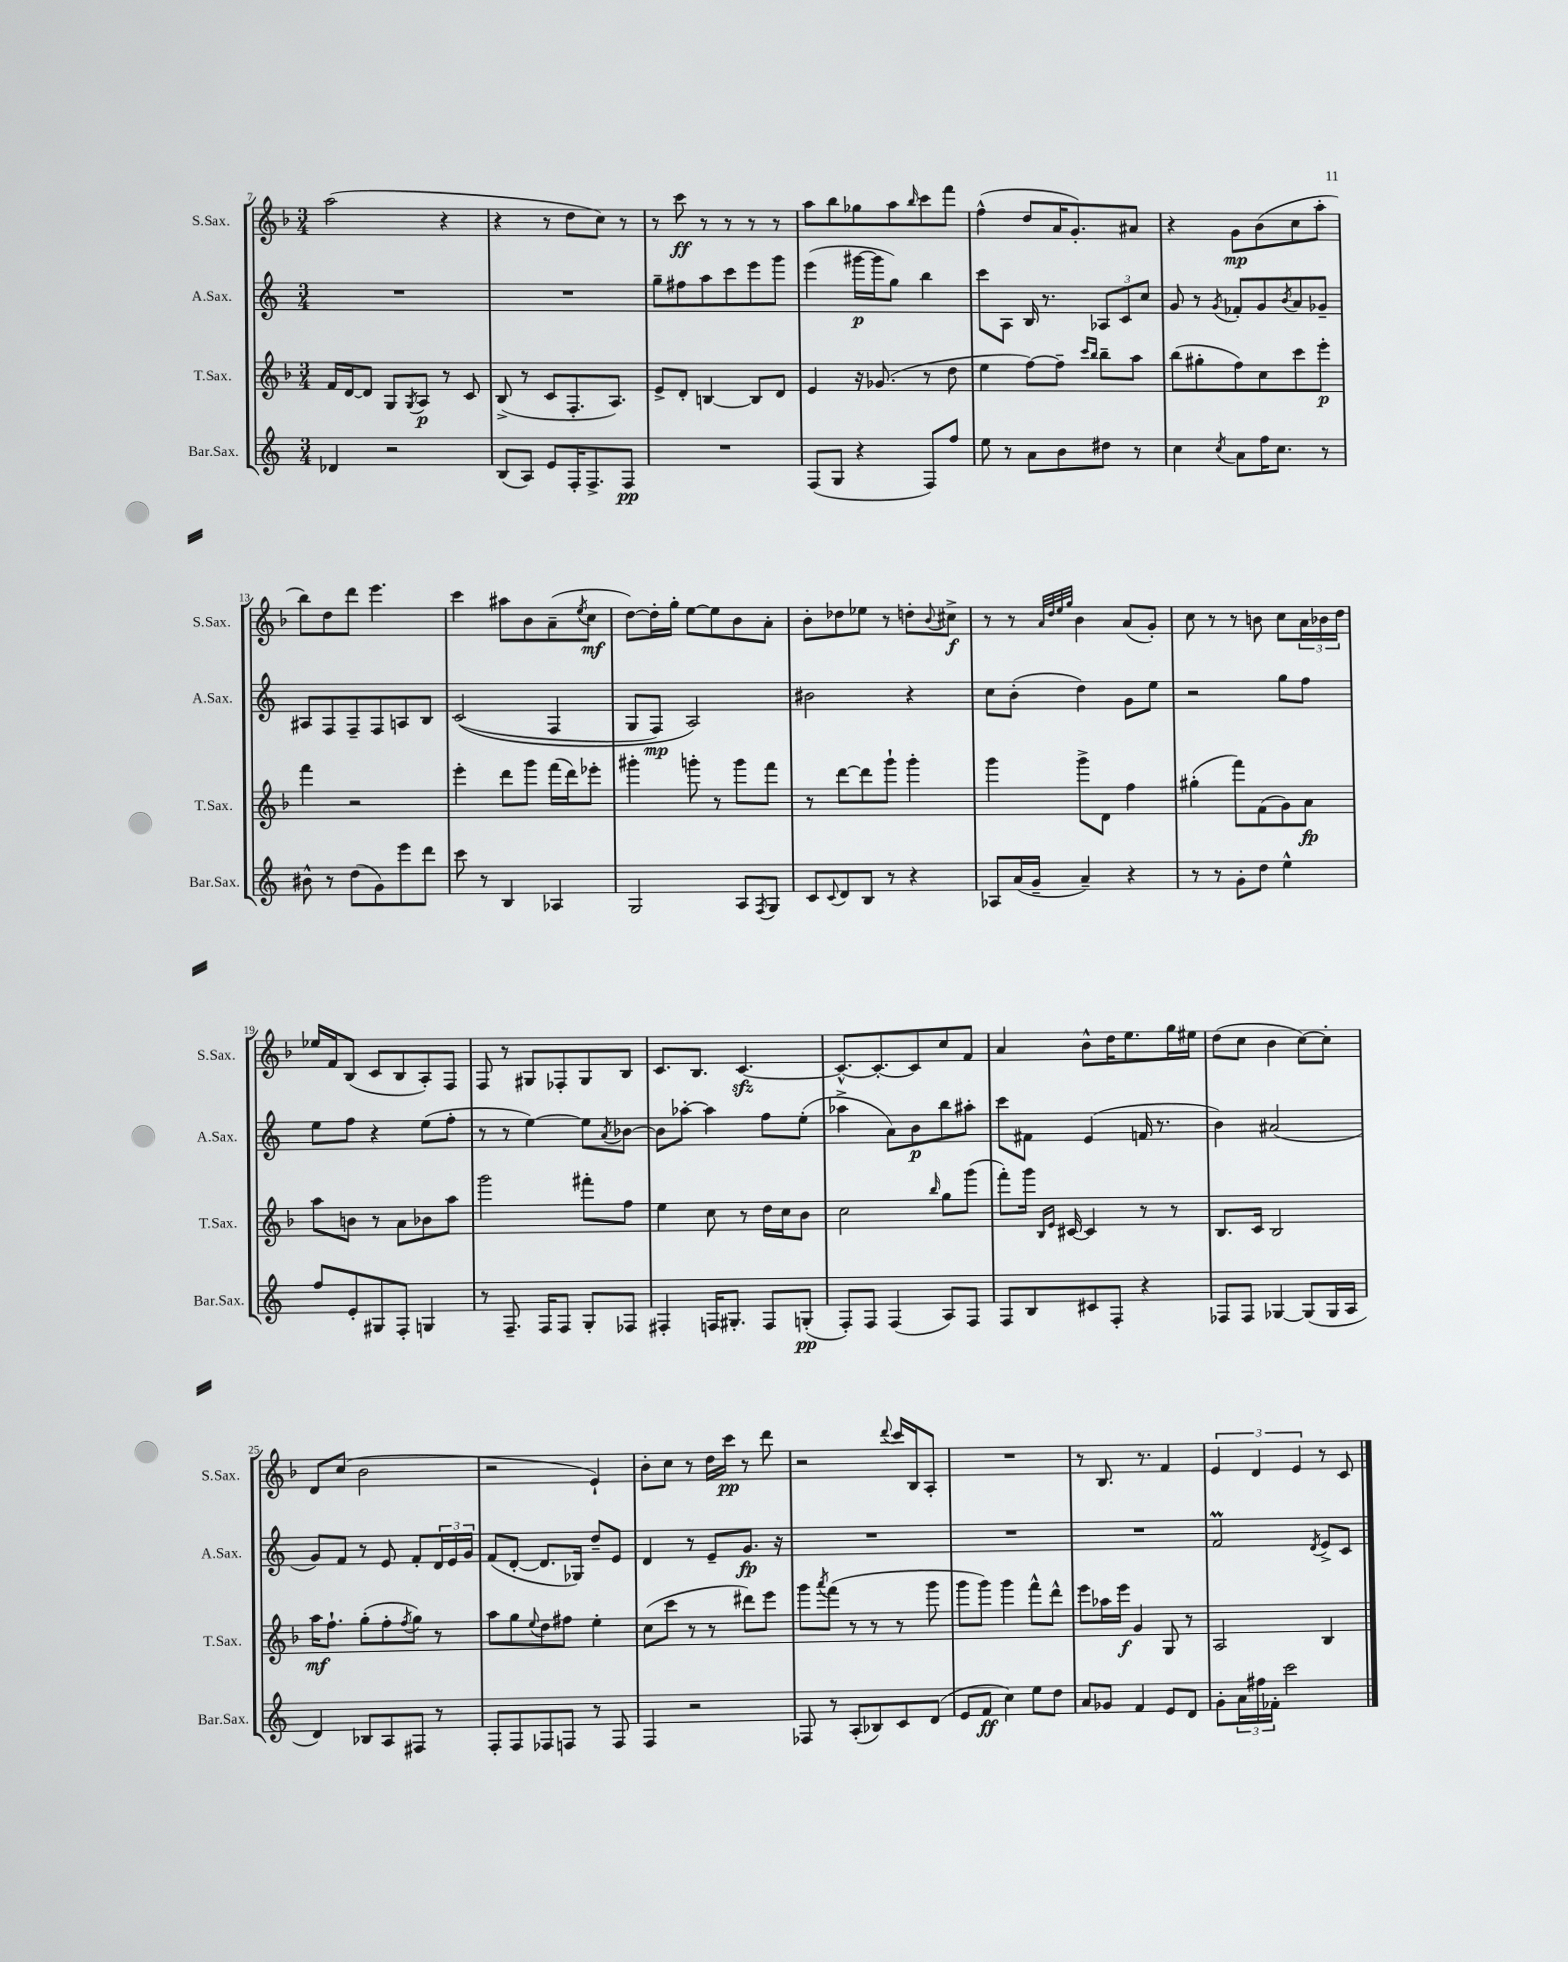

**kern	**kern	**kern	**kern
*staff4	*staff3	*staff2	*staff1
*clefG2	*clefG2	*clefG2	*clefG2
*k[]	*k[b-]	*k[]	*k[b-]
*M3/4	*M3/4	*M3/4	*M3/4
4d-/	16f/LL	2.r	(2aa\
.	[16d/J	.	.
.	8d/]J	.	.
2r	8G/L	.	.
.	8qG/	.	.
.	8A/J	.	.
.	8r	.	4r
.	8c/	.	.
=	=	=	=
(8B/L	(8B-^/	2.r	4r
8A/J)	8r	.	.
8e/L	8c/L	.	8r
16F'/K	8.F'/	.	8dd\L
8.F^/	.	.	.
.	.	.	8cc\J)
.	8.A/J)	.	.
8F/J	.	.	8r
=	=	=	=
2.r	8e^/L	8gg~\L	8r
.	8d'/J	8ff#\	8ccc\
.	[4B/	8aa\	8r
.	.	8ccc\	8r
.	8B/]L	8eee\	8r
.	8d/J	8ggg\J	8r
=	=	=	=
(8F/L	4e/	(4eee\	8aa\L
8G/J	.	.	8bb-\
4r	16r	[16ggg#\LL	8gg-\
.	(8.g-/	16ggg#\]J	.
.	.	8gg\J)	8aa\
.	.	.	16qqbb-/
8F/L)	8r	4bb\	8ccc\
8ff/J	8dd\	.	8fff\J
=	=	=	=
8ee\	4ee\	8ccc\L	(4ff^^\
8r	.	8A\J	.
8a\L	[8ff\L)	16B/	8dd/L
.	.	8.r	.
8b\	8ff~\]J	.	16a/K
.	.	.	8.g'/)
.	16qqccc/LL	.	.
.	16qqbb-/JJ	.	.
8dd#\J	8bb-~\L	12A-/L	.
.	.	12c/	.
8r	8aa\J	.	8a#/J
.	.	12cc/J	.
=	=	=	=
4cc\	(8bb-\L	8g/	4r
.	8gg#'\	8r	.
8qcc/	.	8qg/	.
8a\L	8ff\)	8f-'/L	8g\L
16ff\K	8cc\	8g/	(8b-\
8.cc\J	.	.	.
.	.	8qb/	.
.	8ccc\	8a/	8cc\
8r	8eee'\J	8g-~/J	8aa'\J
=	=	=	=
8b#^^\	4fff\	8A#/L	8bb-\L)
8r	.	8F/	8dd\
(8dd\L	2r	8F~/	8ddd\J
8g\)	.	8F/	4.eee\
8eee\	.	8A/	.
8ddd\J	.	8B/J	.
=	=	=	=
8ccc\	4eee'\	&((2c/	4ccc\
8r	.	.	.
4B/	8ddd\L	.	8aa#\L
.	8ggg\J	.	8b-\
4A-/	(16fff\LL	4F/	(8a~\
.	16ddd\J)	.	.
.	.	.	8qee/
.	8eee-'\J	.	8cc\J
=	=	=	=
2G/	4ggg#'\	8G/L	[8dd\L)
.	.	8F/J)	16dd'\]L
.	.	.	16gg'\JJ
.	8ggg'\	2A/&)	[8ee\L
.	8r	.	8ee\]
8A/L	8ggg\L	.	8b-\
8qF/	.	.	.
8G/J	8fff\J	.	8a'\J
=	=	=	=
8c/L	8r	2b#\	8b-'\L
8qqc/	.	.	.
8d/	[8ddd\L	.	8dd-\
8B/J	8ddd\]	.	8ee-\J
8r	8ggg`\J	.	8r
4r	4ggg'\	4r	8dd'\L
.	.	.	8qqb-/
.	.	.	8cc#^\J
=	=	=	=
8A-/L	4ggg\	8cc\L	8r
(16a/L	.	(8b'\J	8r
16g~/JJ	.	.	.
.	.	.	32qqa/LLL
.	.	.	32qqdd/
.	.	.	32qqee/
.	.	.	32qqgg/JJJ
4a~/)	8ggg^\L	4dd\)	4b-\
.	8d\J	.	.
4r	4ff\	8g\L	(8a/L
.	.	8ee\J	8g'/J)
=	=	=	=
8r	(4gg#'\	2r	8cc\
8r	.	.	8r
8g'\L	8fff\L)	.	8r
8dd\J	(8f\	.	8b\
4ee^^\	8g\)	8gg\L	8cc\L
.	8a\J	8ff\J	24a\L
.	.	.	24b-\
.	.	.	24dd\JJ
=	=	=	=
8ff/L	8aa\L	8ee\L	16ee-/LL
.	.	.	16f/J
8e'/	8b\J	8ff\J	(8B-/J
8G#/	8r	4r	8c/L
8F'/J	8a\L	.	8B-/
4G/	8b-\	(8ee\L	8A'/)
.	8aa\J	8ff'\J	8F/J
=	=	=	=
8r	2ggg\	8r	8F/
8.F~/	.	8r	8r
.	.	[4ee\)	8G#/L
16F/LK	.	.	.
8F/J	.	.	8F-'/
8G'/L	8fff#'\L	8ee\]L	8G#/
.	.	8qa/	.
8F-/J	8ff\J	[8b-\J	8B-/J
=	=	=	=
4F#'/	4ee\	8b-\]L	8.c/L
.	.	[8aa-'\J	.
.	.	.	8.B-/J
16F/LK	8cc\	4aa-\]	.
8.G#'/J	.	.	.
.	8r	.	[4.c/
8F/L	16dd\LL	8ff\L	.
.	16cc\J	.	.
(8G'/J	8b-\J	(8ee'\J	.
=	=	=	=
8F'/L)	2cc\	4aa-^\	8.c^^/_L
8F/J	.	.	.
.	.	.	8.c'/_
(4F/	.	8a\L)	.
.	.	8b\	8c/]
.	16qqbb-/	.	.
8A/L)	8gg\L	8bb\	8cc/
8F/J	(8ggg\J	8aa#'\J	8f/J
=	=	=	=
8F/L	8fff'\L)	8ccc\L	4a/
8B/	16ggg\Jk	8f#\J	.
.	16qqB-/LL	.	.
.	16qqe/JJ	.	.
.	[16c#/	.	.
8c#/	4c#/]	(4e/	8b-^^\L
8F'/J	.	.	16dd\K
.	.	.	8.ee\
4r	8r	16f/	.
.	.	8.r	.
.	8r	.	16gg\L
.	.	.	16ee#\JJ
=	=	=	=
8F-/L	8.B-/L	4b\)	(8dd\L
8F-/J	.	.	8cc\J
.	16c/Jk	.	.
[4G-/	2B-/	(2a#/	4b-\
(8G-/]L	.	.	[8cc\L)
16G-/L	.	.	8cc'\]J
16A/JJ	.	.	.
=	=	=	=
4d/)	16aa\LK	8g/L)	8d/L
.	8.ff`\J	.	.
.	.	8f/J	(8cc/J
8B-/L	(8gg'\L	8r	2b-\
8A/	8ff'\	8e/	.
.	8qff/	.	.
8F#/J	8gg\J)	8f'/L	.
8r	8r	24d/L	.
.	.	24e/	.
.	.	24g/JJ	.
=	=	=	=
8F'/L	8aa\L	(8f/L	2r
8F/	8gg\	[8d'/J	.
.	8qqee/	.	.
8F-/	8dd\	8.d/]L	.
8F/J	8ff#\J	.	.
.	.	16G-/Jk)	.
8r	4ee'\	8dd~/L	4e`/)
8F/	.	8e/J	.
=	=	=	=
4F/	(8cc\L	4d/	8b-'\L
.	8ccc\J	.	8cc\J
2r	8r	8r	8r
.	8r	8e~/L	16dd\LL
.	.	.	16ccc\JJ
.	8ddd#\L)	8.g/J	8r
.	8eee\J	.	8ddd\
.	.	16r	.
=	=	=	=
8F-/	8ggg\L	2.r	2r
.	8qaaa/	.	.
8r	(8fff\J	.	.
(8A'/L	8r	.	.
8B-/)	8r	.	.
.	.	.	8qqddd/
8c/	8r	.	16ccc/LL
.	.	.	16B-/J
(8d/J	8ggg\	.	8A'/J
=	=	=	=
8e/L	8ggg\L	2.r	2.r
8f/J	8ggg\J)	.	.
4cc\)	4ggg\	.	.
8ee\L	8fff^^\L	.	.
8dd\J	8ddd^^\J	.	.
=	=	=	=
8a/L	8eee\L	2.r	8r
8g-/J	16aa-\L	.	8.B-/
.	16eee\JJ	.	.
4f/	4g/	.	.
.	.	.	8.r
8e/L	8G/	.	4f/
8d/J	8r	.	.
=	=	=	=
8g'\L	2A/	2f/	6e/
24a\L	.	.	.
24ff#\	.	.	6d/
24f-'\JJ	.	.	.
2ccc\	.	.	.
.	.	.	6e/
.	.	8qd/	.
.	4B-/	8e^/L	8r
.	.	8c/J	8c/
==	==	==	==
*-	*-	*-	*-
